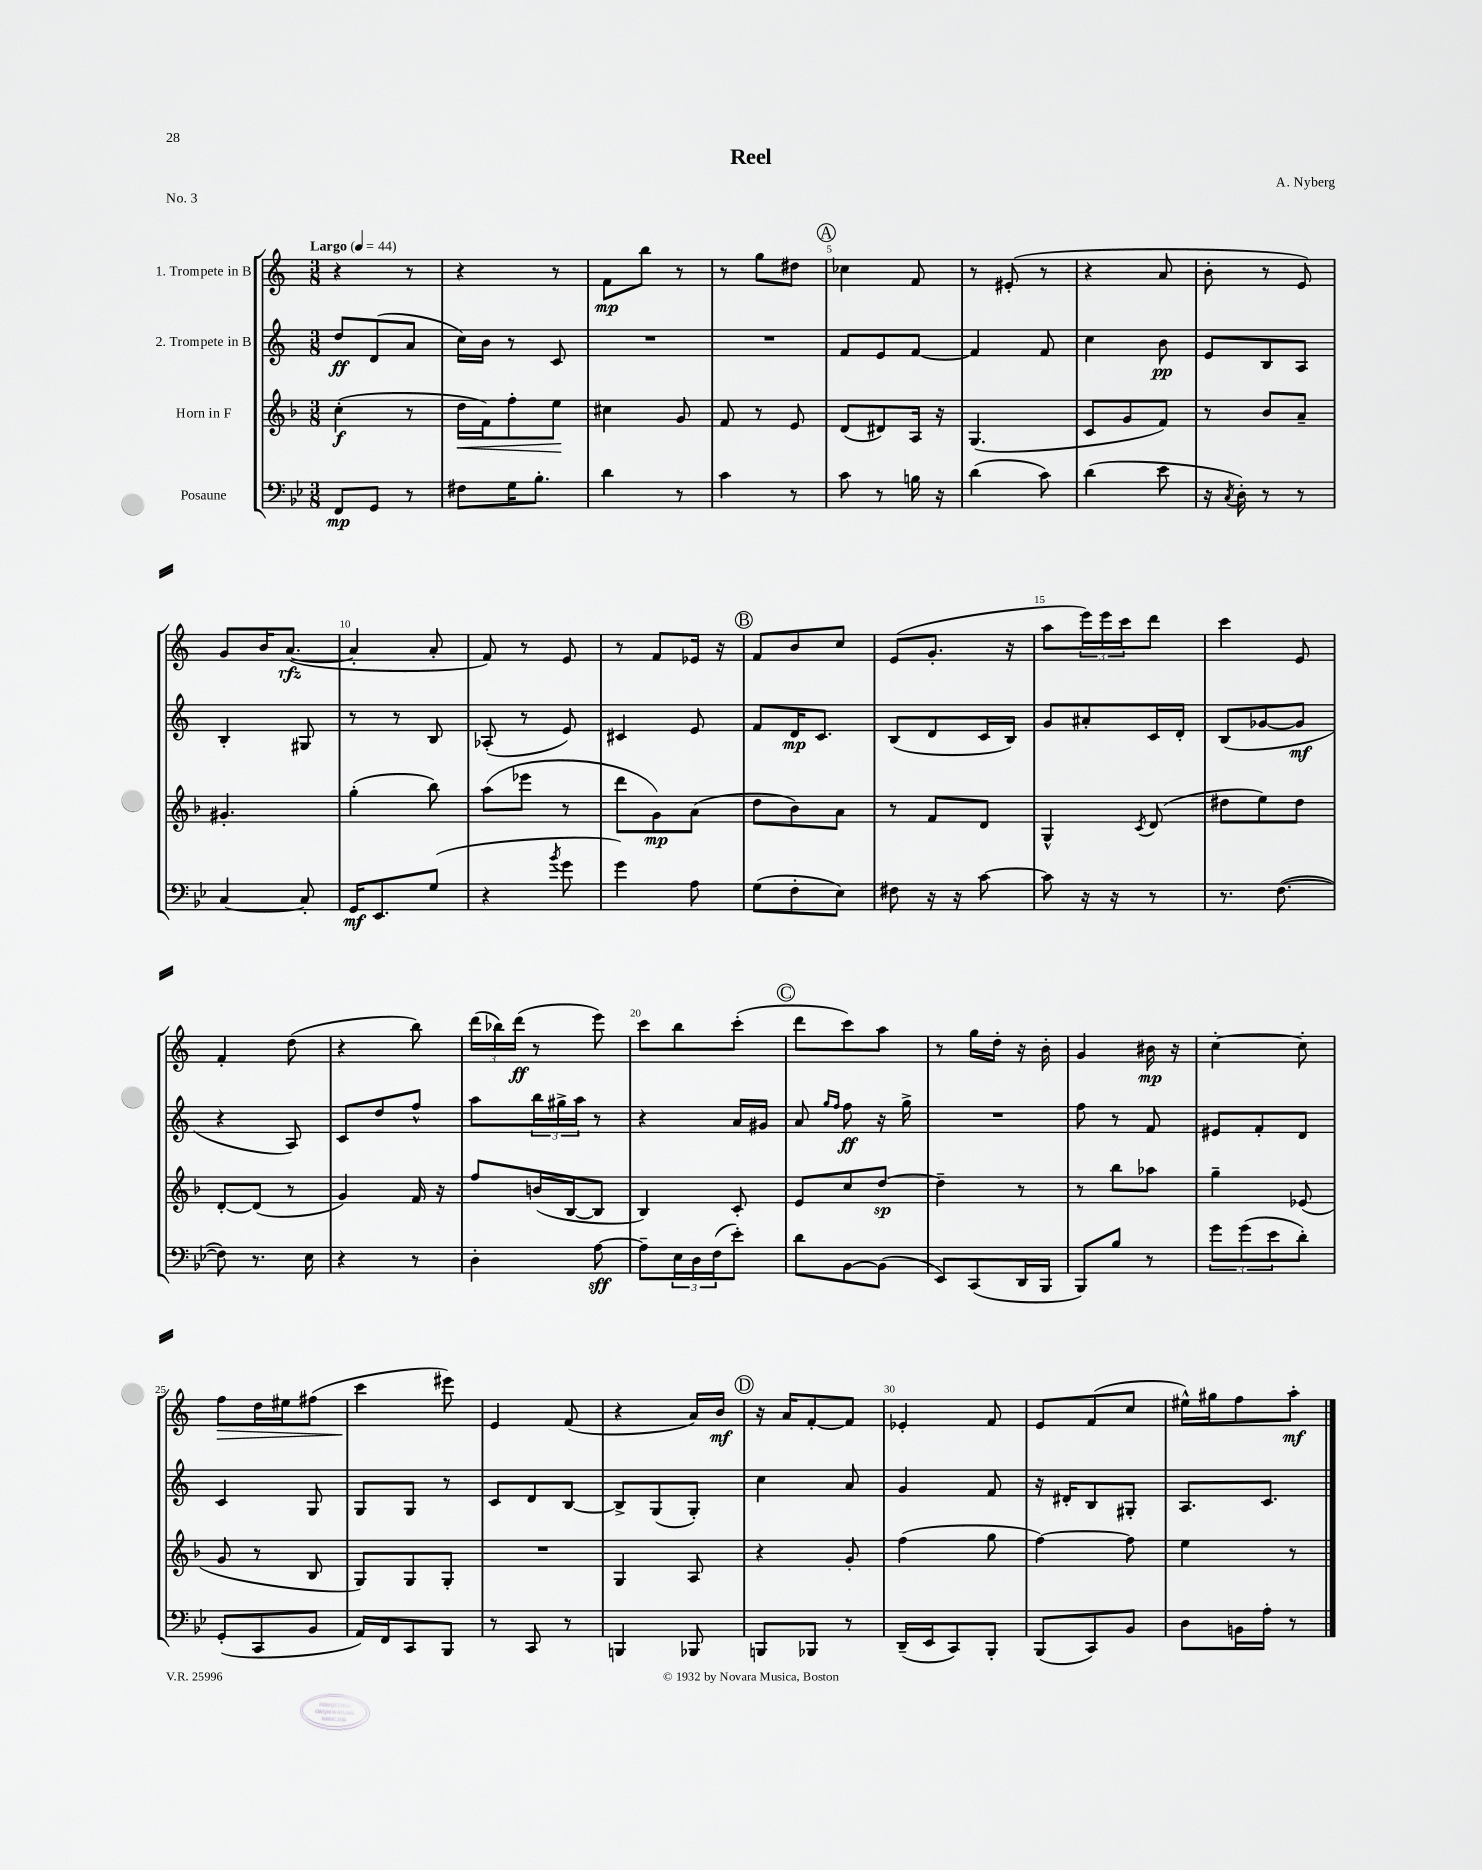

**kern	**dynam	**kern	**dynam	**kern	**dynam	**kern	**dynam
*part4	*part4	*part3	*part3	*part2	*part2	*part1	*part1
*staff4	*staff4	*staff3	*staff3	*staff2	*staff2	*staff1	*staff1
*I"Posaune	*	*I"Horn in F	*	*I"2. Trompete in B	*	*I"1. Trompete in B	*
*clefF4	*	*clefG2	*	*clefG2	*	*clefG2	*
*k[b-e-]	*	*k[b-]	*	*k[]	*	*k[]	*
*M3/8	*	*M3/8	*	*M3/8	*	*M3/8	*
*MM44	*	*MM44	*	*MM44	*	*MM44	*
=1	=1	=1	=1	=1	=1	=1	=1
!	!	!	!	!	!	!LO:TX:a:B:t=Largo	!
8FF/L	mp	(4cc'\	f	8dd/L	ff	4r	.
8GG/J	.	.	.	(8d/	.	.	.
8r	.	8r	.	8a/J	.	8r	.
=2	=2	=2	=2	=2	=2	=2	=2
!	!	!	!LO:HP:b	!	!	!	!
8F#X\L	.	16dd\LL	<	16cc\LL)	.	4r	.
.	.	16f\J)	.	16b\JJ	.	.	.
16G\K	.	8ff'\	.	8r	.	.	.
8.B-'\J	.	.	.	.	.	.	.
.	.	8ee\J	.	8c/	.	8r	.
.	.	.	[	.	.	.	.
=3	=3	=3	=3	=3	=3	=3	=3
4d\	.	4cc#X\	.	4.r	.	8f\L	mp
.	.	.	.	.	.	8bb\J	.
8r	.	8g/	.	.	.	8r	.
=4	=4	=4	=4	=4	=4	=4	=4
4c\	.	8f/	.	4.r	.	8r	.
.	.	8r	.	.	.	8gg\L	.
8r	.	8e/	.	.	.	8dd#X\J	.
!!LO:REH:place=s1:t=A
=5	=5	=5	=5	=5	=5	=5	=5
8c\	.	(8d/L	.	8f/L	.	4cc-X\	.
8r	.	8d#X/)	.	8e/	.	.	.
16Bn\	.	16A/Jk	.	[8f/J	.	8f/	.
16r	.	16r	.	.	.	.	.
=6	=6	=6	=6	=6	=6	=6	=6
(4d\	.	(4.G/	.	4f/]	.	8r	.
.	.	.	.	.	.	(8e#X'/	.
8c\)	.	.	.	8f/	.	8r	.
=7	=7	=7	=7	=7	=7	=7	=7
(4d\	.	8c/L	.	4cc\	.	4r	.
.	.	8g/	.	.	.	.	.
8e-\	.	8f/J)	.	8b\	pp	8a/	.
=8	=8	=8	=8	=8	=8	=8	=8
16r	.	8r	.	8e/L	.	8b'\	.
8qC/	.	.	.	.	.	.	.
16D'\)	.	.	.	.	.	.	.
8r	.	8b-/L	.	8B/	.	8r	.
8r	.	8a~/J	.	8A/J	.	8e/)	.
!!LO:LB:g=z
=9	=9	=9	=9	=9	=9	=9	=9
[4C/	.	4.g#X'/	.	4B'/	.	8g/L	.
.	.	.	.	.	.	16b/K	.
.	.	.	.	.	.	([8.a/J	rfz
8C'/]	.	.	.	8G#X/	.	.	.
=10	=10	=10	=10	=10	=10	=10	=10
16GG/KL	mf	(4gg'\	.	8r	.	4a'/]	.
8.EE-/	.	.	.	.	.	.	.
.	.	.	.	8r	.	.	.
(8G/J	.	8bb-\)	.	8B/	.	8a'/	.
=11	=11	=11	=11	=11	=11	=11	=11
4r	.	(8aa\L	.	(8A-X'/	.	8f/)	.
.	.	8eee-X\J	.	8r	.	8r	.
8qb-/	.	.	.	.	.	.	.
8g\	.	8r	.	8e/)	.	8e/	.
=12	=12	=12	=12	=12	=12	=12	=12
4g\)	.	8ddd\L	.	4c#X/	.	8r	.
.	.	8g\)	mp	.	.	8f/L	.
8A\	.	(8a\J	.	8e/	.	16e-X/Jk	.
.	.	.	.	.	.	16r	.
!!LO:REH:place=s1:t=B
=13	=13	=13	=13	=13	=13	=13	=13
(8G\L	.	8dd\L	.	8f/L	.	8f/L	.
8F'\	.	8b-\)	.	16d/K	mp	8b/	.
.	.	.	.	8.c/J	.	.	.
8E-\J)	.	8a\J	.	.	.	8cc/J	.
=14	=14	=14	=14	=14	=14	=14	=14
8F#X\	.	8r	.	(8B/L	.	(8e/L	.
16r	.	8f/L	.	8d/	.	8.g'/J	.
16r	.	.	.	.	.	.	.
[8c\	.	8d/J	.	16c/L	.	.	.
.	.	.	.	16B/JJ)	.	16r	.
=15	=15	=15	=15	=15	=15	=15	=15
8c\]	.	4G^^/	.	8g/L	.	8aa\L	.
16r	.	.	.	8a#X'/	.	24eee\L)	.
.	.	.	.	.	.	24eee\	.
16r	.	.	.	.	.	.	.
.	.	.	.	.	.	24ccc\J	.
.	.	8qc/	.	.	.	.	.
8r	.	(8d/	.	16c/L	.	8ddd\J	.
.	.	.	.	16d'/JJ	.	.	.
=16	=16	=16	=16	=16	=16	=16	=16
8.r	.	8dd#X\L	.	(8B/L	.	4ccc\	.
.	.	8ee\)	.	[8g-X/	.	.	.
([8.F\	.	.	.	.	.	.	.
.	.	8dd#\J	.	8g-/J]	mf	8e/	.
!!LO:LB:g=z
=17	=17	=17	=17	=17	=17	=17	=17
8F\])	.	[8d'/L	.	4r	.	4f'/	.
8.r	.	(8d/J]	.	.	.	.	.
.	.	8r	.	8A/)	.	(8dd\	.
16E-\	.	.	.	.	.	.	.
=18	=18	=18	=18	=18	=18	=18	=18
4r	.	4g/)	.	8c/L	.	4r	.
.	.	.	.	8dd/	.	.	.
8r	.	16f/	.	8ff^^/J	.	8bb\)	.
.	.	16r	.	.	.	.	.
=19	=19	=19	=19	=19	=19	=19	=19
4D'\	.	8ff/L	.	8aa\L	.	(24ddd\LL	.
.	.	.	.	.	.	24bb-X\)	.
.	.	.	.	.	.	(24ddd\JJ	ff
.	.	(16bn/L	.	24bb\L	.	8r	.
.	.	.	.	24gg#X^\	.	.	.
.	.	[16B-/J	.	.	.	.	.
.	.	.	.	24aa\JJ	.	.	.
[8A\	sff	8B-/J]	.	8r	.	8eee\)	.
=20	=20	=20	=20	=20	=20	=20	=20
8A~\L]	.	4B-/)	.	4r	.	8ccc\L	.
24E-\L	.	.	.	.	.	8bb\	.
24D\	.	.	.	.	.	.	.
(24F\J	.	.	.	.	.	.	.
8e-'\J)	.	8c'/	.	16a/LL	.	(8ccc'\J	.
.	.	.	.	16g#X/JJ	.	.	.
!!LO:REH:place=s1:t=C
=21	=21	=21	=21	=21	=21	=21	=21
8d\L	.	8e/L	.	8a/	.	8ddd\L	.
.	.	.	.	16qqgg/LL	.	.	.
.	.	.	.	16qqff/JJ	.	.	.
[8BB-\	.	8cc/	.	8ff\	ff	8ccc\)	.
(8BB-\J]	.	[8dd/J	sp	16r	.	8aa\J	.
.	.	.	.	16gg^\	.	.	.
=22	=22	=22	=22	=22	=22	=22	=22
8EE-/L)	.	4dd~\]	.	4.r	.	8r	.
(8CC/	.	.	.	.	.	16gg\LL	.
.	.	.	.	.	.	16dd'\JJ	.
16DD/L	.	8r	.	.	.	16r	.
16BBB-/JJ	.	.	.	.	.	16b'\	.
=23	=23	=23	=23	=23	=23	=23	=23
8BBB-/L)	.	8r	.	8ff\	.	4g/	.
8B-/J	.	8bb-\L	.	8r	.	.	.
8r	.	8aa-X\J	.	8f/	.	16b#X\	mp
.	.	.	.	.	.	16r	.
=24	=24	=24	=24	=24	=24	=24	=24
12g\L	.	4gg~\	.	8e#X/L	.	[4cc'\	.
(12g\	.	.	.	.	.	.	.
.	.	.	.	8f'/	.	.	.
12e-\	.	.	.	.	.	.	.
8d'\J)	.	(8e-X/	.	8d/J	.	8cc'\]	.
!!LO:LB:g=z
=25	=25	=25	=25	=25	=25	=25	=25
!	!	!	!	!	!	!	!LO:HP:b
(8GG'/L	.	8g/	.	4c/	.	8ff\L	>
8CC/	.	8r	.	.	.	16dd\L	.
.	.	.	.	.	.	16ee#X\J	.
8BB-/J	.	8B-/	.	8G/	.	(8ff#X\J	.
=26	=26	=26	=26	=26	=26	=26	=26
16AA/LL)	.	8G/L)	.	8G/L	.	4ccc\	.
16FF/J	.	.	.	.	.	.	.
8CC/	.	8G/	.	8G/J	.	.	.
8BBB-/J	.	8G'/J	.	8r	.	8eee#X\)	]
=27	=27	=27	=27	=27	=27	=27	=27
8r	.	4.r	.	8c/L	.	4e/	.
8CC/	.	.	.	8d/	.	.	.
8r	.	.	.	[8B/J	.	(8f/	.
=28	=28	=28	=28	=28	=28	=28	=28
4BBBn/	.	4G/	.	8B^/L]	.	4r	.
.	.	.	.	(8G/	.	.	.
8BBB-X/	.	8A/	.	8G'/J)	.	16a/LL)	.
.	.	.	.	.	.	16b/JJ	mf
!!LO:REH:place=s1:t=D
=29	=29	=29	=29	=29	=29	=29	=29
8BBBn/L	.	4r	.	4cc\	.	16r	.
.	.	.	.	.	.	16a/KL	.
8BBB-X/J	.	.	.	.	.	[8f'/	.
8r	.	8g'/	.	8a/	.	8f/J]	.
=30	=30	=30	=30	=30	=30	=30	=30
(16DD~/LL	.	(4ff\	.	4g/	.	4e-X'/	.
16EE-/J	.	.	.	.	.	.	.
8CC/)	.	.	.	.	.	.	.
8BBB-'/J	.	8gg\	.	8f/	.	8f/	.
=31	=31	=31	=31	=31	=31	=31	=31
(8BBB-/L	.	[4ff\)	.	16r	.	8e/L	.
.	.	.	.	16d#X'/KL	.	.	.
8CC/)	.	.	.	8B/	.	(8f/	.
8BB-/J	.	8ff\]	.	8G#X'/J	.	8cc/J	.
=32	=32	=32	=32	=32	=32	=32	=32
8D\L	.	4ee\	.	8.A/L	.	16ee#X^^\LL)	.
.	.	.	.	.	.	16gg#X\J	.
16BBn\L	.	.	.	.	.	8ff\	.
16A'\JJ	.	.	.	8.c/J	.	.	.
8r	.	8r	.	.	.	8aa'\J	mf
==	==	==	==	==	==	==	==
*-	*-	*-	*-	*-	*-	*-	*-
